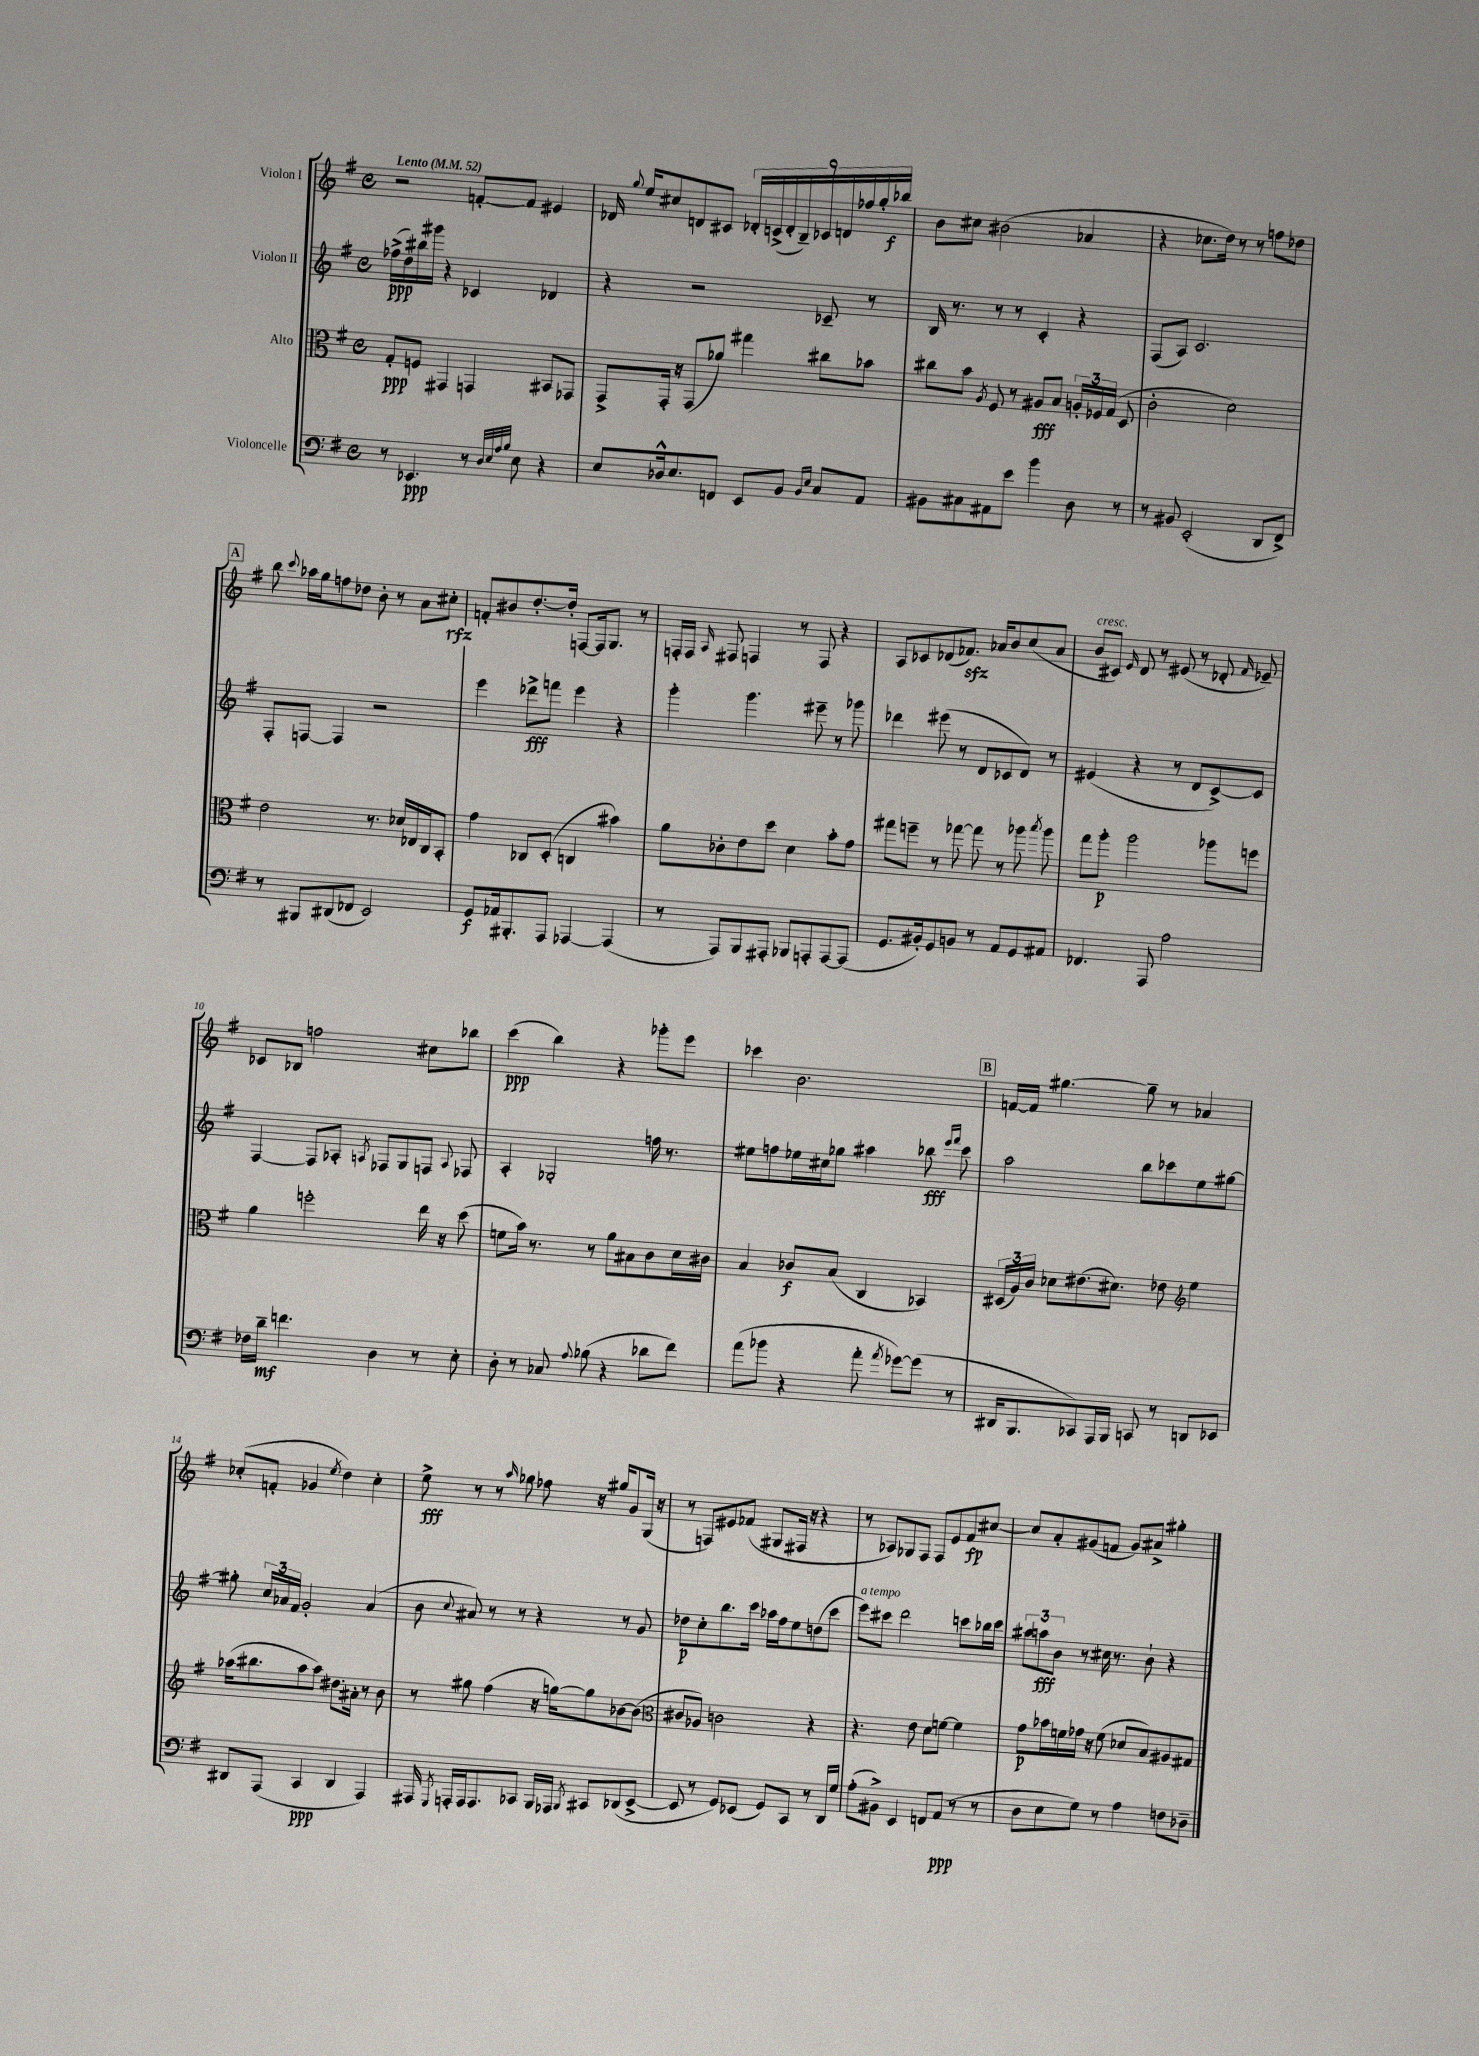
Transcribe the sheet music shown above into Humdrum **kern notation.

**kern	**dynam	**kern	**dynam	**kern	**dynam	**kern	**dynam
*part4	*part4	*part3	*part3	*part2	*part2	*part1	*part1
*staff4	*staff4	*staff3	*staff3	*staff2	*staff2	*staff1	*staff1
*I"Violoncelle	*	*I"Alto	*	*I"Violon II	*	*I"Violon I	*
*clefF4	*	*clefC3	*	*clefG2	*	*clefG2	*
*k[f#]	*	*k[f#]	*	*k[f#]	*	*k[f#]	*
*M4/4	*	*M4/4	*	*M4/4	*	*M4/4	*
*met(c)	*	*met(c)	*	*met(c)	*	*met(c)	*
*MM52	*	*MM52	*	*MM52	*	*MM52	*
=1	=1	=1	=1	=1	=1	=1	=1
!	!	!	!	!	!	!LO:TX:a:B:t=Lento	!
8r	.	8G'/L	ppp	(16ff-X^\LL	ppp	2r	.
.	.	.	.	16dd\)	.	.	.
4.EE-X/	ppp	8Fn/J	.	16bb#X\	.	.	.
.	.	.	.	16ggg#X\JJ	.	.	.
.	.	4GG#X/	.	4r	.	.	.
8r	.	4GGn/	.	4c-X/	.	[8fn'/L	.
32qqD/LLL	.	.	.	.	.	.	.
32qqE/	.	.	.	.	.	.	.
32qqA/	.	.	.	.	.	.	.
32qqB/JJJ	.	.	.	.	.	.	.
8E\	.	.	.	.	.	8f/J]	.
4r	.	8BB#X/L	.	4d-X/	.	4e#X/	.
.	.	8GG-X/J	.	.	.	.	.
=2	=2	=2	=2	=2	=2	=2	=2
8E/L	.	8GG^/L	.	4r	.	16d-X/	.
.	.	.	.	.	.	8qqgg/	.
.	.	.	.	.	.	16ee/KL	.
16D-X^^/k	.	16GG'/Jk	.	.	.	8cc#X/	.
8.E/	.	16r	.	.	.	.	.
.	.	(8GG/L	.	2r	.	8dn/	.
8FFn/J	.	8a-X/J)	.	.	.	8c#X/J	.
8EE/L	.	4gg#X\	.	.	.	18d-X'/LL	.
.	.	.	.	.	.	(18cn^/	.
.	.	.	.	.	.	18d-'/	.
8BB/J	.	.	.	.	.	.	.
.	.	.	.	.	.	18B~/)	.
.	.	.	.	.	.	18c-X/	.
16qqBB/LL	.	.	.	.	.	.	.
16qqE/JJ	.	.	.	.	.	.	.
8C/L	.	8cc#X\L	.	8c-X~/	.	.	.
.	.	.	.	.	.	18dn/	.
.	.	.	.	.	.	18ff-X/	.
8AA/J	.	8b-X\J	.	8r	.	.	.
.	.	.	.	.	.	18gg'/	.
.	.	.	.	.	.	18bb-X/JJ	f
=3	=3	=3	=3	=3	=3	=3	=3
8BB#X\L	.	8cc#X\L	.	16B/	.	8b\L	.
.	.	.	.	8.r	.	.	.
8C#X\	.	8b\J	.	.	.	8cc#X\J	.
.	.	8qA/	.	.	.	.	.
8AA#X\	.	8F#/	.	8r	.	(2b#X\	.
8e\J	.	8r	.	8r	.	.	.
4b\	.	8A#X/L	fff	4c'/	.	.	.
.	.	8B/J	.	.	.	.	.
8D\	.	24An'/LL	.	4r	.	4a-X/	.
.	.	24F-X/	.	.	.	.	.
.	.	(24G/JJ	.	.	.	.	.
8r	.	8D/	.	.	.	.	.
=4	=4	=4	=4	=4	=4	=4	=4
8r	.	2c'\	.	(8F#/L	.	4r	.
8BB#X/	.	.	.	8A/J)	.	.	.
(2EE'/	.	.	.	2.c/	.	8.cc-X\L	.
.	.	.	.	.	.	16dd\Jk)	.
.	.	2d\)	.	.	.	8r	.
.	.	.	.	.	.	8r	.
8DD/L	.	.	.	.	.	8ffn\L	.
8FF#^/J)	.	.	.	.	.	8dd-X\J	.
!!LO:LB:g=z
!!LO:REH:place=s1:t=A
=5	=5	=5	=5	=5	=5	=5	=5
8r	.	2e\	.	8F#'/L	.	8bb\	.
.	.	.	.	.	.	8qqccc/	.
8BBB#X/L	.	.	.	[8Fn/J	.	16aa-X\LL	.
.	.	.	.	.	.	16gg\J	.
(8DD#X/	.	.	.	4F/]	.	8ffn\	.
8FF-X/J	.	.	.	.	.	8dd-X\J	.
2EE/)	.	8.r	.	2r	.	8b'\	.
.	.	.	.	.	.	8r	.
.	.	16d-X/LL	.	.	.	.	.
.	.	16E-X/	.	.	.	8a\L	.
.	.	16C/J	.	.	.	.	.
.	.	8BB'/J	.	.	.	8cc#X'\J	rfz
=6	=6	=6	=6	=6	=6	=6	=6
8GG/L	f	4g\	.	4eee\	.	8fn'/L	.
16AA-X/k	.	.	.	.	.	8b#X/	.
8.BBB#X'/	.	.	.	.	.	.	.
.	.	8C-X/L	.	8ddd-X^\L	fff	[8.dd'/	.
8AAA/J	.	(8D'/J	.	8fffn\J	.	.	.
.	.	.	.	.	.	16dd'/Jk]	.
[4AAA-X/	.	4Cn/	.	4eee\	.	[8Fn/L	.
.	.	.	.	.	.	16F/k]	.
.	.	.	.	.	.	8.G/J	.
(4AAA-/]	.	4b#X\)	.	4r	.	.	.
.	.	.	.	.	.	8r	.
=7	=7	=7	=7	=7	=7	=7	=7
8r	.	8a\L	.	4ggg'\	.	16Fn'/LL	.
.	.	.	.	.	.	16F/JJ	.
.	.	.	.	.	.	16qqA/	.
8AAA/L)	.	8c-X'\	.	.	.	8F#X/	.
8BBB/	.	8e\	.	4.ggg\	.	4Fn/	.
8AAA#X'/J	.	8dd\J	.	.	.	.	.
8BBB-X/L	.	4d\	.	.	.	8r	.
8AAAn'/	.	.	.	8eee#X~\	.	8F/	.
[8AAA/	.	8b'\L	.	8r	.	4r	.
(8AAA/J]	.	8g\J	.	8ggg-X\	.	.	.
=8	=8	=8	=8	=8	=8	=8	=8
8.GG/L	.	8gg#X\L	.	4ddd-X\	.	8A/L	.
.	.	8ffn~\J	.	.	.	8c-X/	.
16BB#X'/k)	.	.	.	.	.	.	.
8GG/	.	8r	.	(8eee#X\	.	(8d-X/	.
8BBn/J	.	[8gg-X\	.	8r	.	8.f-Xzz/J)	.
8r	.	8gg-\]	.	8d/L	.	.	.
.	.	.	.	.	.	16a-X/KL	.
8AA/L	.	8r	.	8c-X/	.	8b/	.
8GG/	.	8aa-X\	.	8d/J)	.	(8cc/	.
.	.	8qbb/	.	.	.	.	.
8AA#X/J	.	8aa-\	.	8r	.	8a-/J	.
=9	=9	=9	=9	=9	=9	=9	=9
!	!	!	!	!	!	!LO:TX:a:i:t=cresc.	!
4.FF-X/	.	8gg\L	.	(4e#X/	.	8b/L	.
.	.	8aa'\J	p	.	.	8c#X/J)	.
.	.	.	.	.	.	16qqe/	.
.	.	2aa\	.	4r	.	8d/	.
8AAA/	.	.	.	.	.	8r	.
2A\	.	.	.	8r	.	(8e#X/	.
.	.	.	.	8d/L	.	8r	.
.	.	8aa-X\L	.	[8c^/)	.	8d-X'/	.
.	.	.	.	.	.	16qqf#/	.
.	.	8ffn\J	.	8c/J]	.	8e-X~/)	.
!!LO:LB:g=z
=10	=10	=10	=10	=10	=10	=10	=10
16F-X\LL	.	4a\	.	[4F#/	.	8c-X/L	.
16d~\JJ	mf	.	.	.	.	.	.
4.fn\	.	.	.	.	.	8B-X/J	.
.	.	2ffn'\	.	8F#/L]	.	2ffn\	.
.	.	.	.	8A-X'/J	.	.	.
.	.	.	.	8qAn/	.	.	.
4D\	.	.	.	8F-X/L	.	.	.
.	.	.	.	8G/	.	.	.
8r	.	16ee\	.	8Fn/J	.	8cc#X\L	.
.	.	16r	.	.	.	.	.
.	.	.	.	8qqA/	.	.	.
8E'\	.	(8dd\	.	8F-X/	.	8bb-X\J	.
=11	=11	=11	=11	=11	=11	=11	=11
8D'\	.	8fn\L	.	4A'/	.	(4ccc\	ppp
8r	.	16b\Jk)	.	.	.	.	.
.	.	8.r	.	.	.	.	.
8C-X/	.	.	.	2G-X'/	.	4bb\)	.
8qqA/	.	.	.	.	.	.	.
(8B-X\	.	8r	.	.	.	.	.
4r	.	8a\L	.	.	.	4r	.
.	.	8B#X\	.	.	.	.	.
8d-X\L	.	8c\	.	16ffn\	.	8ggg-X'\L	.
.	.	.	.	8.r	.	.	.
8f#\J)	.	16d\L	.	.	.	8eee\J	.
.	.	16c#X\JJ	.	.	.	.	.
=12	=12	=12	=12	=12	=12	=12	=12
(8a\L	.	4B/	.	8ee#X\L	.	4ccc-X\	.
8b-X\J	.	.	.	8ffn\	.	.	.
4r	.	8c-X/L	f	16ee-X\L	.	2.b\	.
.	.	.	.	16cc#X\J	.	.	.
.	.	(8B/J	.	8gg-X\J	.	.	.
8a'\	.	4C/	.	4aa#X\	.	.	.
8qa/	.	.	.	.	.	.	.
[8g-X\L)	.	.	.	.	.	.	.
(8g-\J]	.	4BB-X/)	.	8bb-X\	fff	.	.
.	.	.	.	16qqeee/LL	.	.	.
.	.	.	.	16qqfff#/JJ	.	.	.
8r	.	.	.	8ccc\	.	.	.
!!LO:REH:place=s1:t=B
=13	=13	=13	=13	=13	=13	=13	=13
16DD#X/KL	.	(24D#X/LL	.	2aa\	.	[16fn/LL	.
.	.	24A/)	.	.	.	.	.
8.BBB/	.	.	.	.	.	16f/JJ]	.
.	.	24c/JJ	.	.	.	.	.
.	.	8d-X\L	.	.	.	[4.gg#X\	.
8CC-X/)	.	(8.e#X\	.	.	.	.	.
16AAA/L	.	.	.	.	.	.	.
16BBB/JJ	.	8.d#X\J)	.	.	.	.	.
8CCn/	.	.	.	8bb\L	.	8gg#~\]	.
8r	.	8e-X\	.	8ccc-X\	.	8r	.
*	*	*clefG2	*	*	*	*	*
8DDn/L	.	4ee\	.	8ee\	.	4a-X/	.
8EE-X/J	.	.	.	[8gg#X\J	.	.	.
!!LO:LB:g=z
=14	=14	=14	=14	=14	=14	=14	=14
8DD#X/L	.	(16aa-X\KL	.	8gg#X'\]	.	(8cc-X'/L	.
.	.	8.bb#X\	.	.	.	.	.
(8AAA/J	.	.	.	24cc/LL	.	8fn'/J	.
.	.	.	.	24a-X/	.	.	.
.	.	.	.	24f#/JJ	.	.	.
4CC/	ppp	8aa-\	.	2g'/	.	4g-X/	.
.	.	8aa-\J)	.	.	.	.	.
.	.	.	.	.	.	8qee/	.
4DD#/	.	8.dd#X\L	.	.	.	4dd\)	.
.	.	16a#X'\Jk	.	.	.	.	.
4AAA/)	.	8r	.	(4a-/	.	4cc-'\	.
.	.	8b\	.	.	.	.	.
=15	=15	=15	=15	=15	=15	=15	=15
16AAA#X/	.	8r	.	8b\	.	8ee^\	fff
8qGGG/	.	.	.	.	.	.	.
16AAAn'/LL	.	.	.	.	.	.	.
.	.	.	.	8qqcc/	.	.	.
16AAA/J	.	8gg#X\	.	8a#X/)	.	8r	.
8.AAA/	.	.	.	.	.	.	.
.	.	(4ff#\	.	8r	.	8r	.
.	.	.	.	.	.	16qqaa/	.
8CC-X/J	.	.	.	8r	.	8gg-X\	.
16BBB/LL	.	16r	.	4r	.	8ff-X\	.
16AAA-X/JJ	.	[16ggn\KL)	.	.	.	.	.
8qBBB/	.	.	.	.	.	.	.
8CC#X/L	.	8gg\]	.	.	.	16r	.
.	.	.	.	.	.	16gg#X/KL	.
(8DD-X/	.	[8b-X\	.	8r	.	8g/	.
[8EE^/J	.	(8b-\J]	.	8g/	.	(16G/Jk	.
.	.	.	.	.	.	16r	.
=16	=16	=16	=16	=16	=16	=16	=16
*	*	*clefC3	*	*	*	*	*
8EE/]	.	8c#X/L	.	8dd-X\L	p	8r	.
8r	.	8A-X/J)	.	8cc'\	.	8Fn/L)	.
8GG/L)	.	2cn\	.	8.bb\	.	8e#X/	.
(8EE-X/J	.	.	.	.	.	(8f-X/J	.
.	.	.	.	16ccc\Jk	.	.	.
8GG/L)	.	.	.	16aa-X\LL	.	8G#X/L	.
.	.	.	.	16ff#\J	.	.	.
8CC/J	.	.	.	8ee\	.	16F#X/Jk	.
.	.	.	.	.	.	16r	.
8r	.	4r	.	(8ddn\	.	4r	.
16DD/LL	.	.	.	8ccc\J	.	.	.
16G/JJ	.	.	.	.	.	.	.
=17	=17	=17	=17	=17	=17	=17	=17
!	!	!	!	!LO:TX:a:i:t=a tempo	!	!	!
(8A'\L	.	4.r	.	8eee\L)	.	8r	.
8BB#X^\J)	.	.	.	8ccc#X\J	.	8A-X/L)	.
4EE/	.	.	.	2ddd\	.	8G-X/	.
.	.	8e\	.	.	.	8F#/J	.
8FFn/L	.	8d\L	.	.	.	8F#/L	.
(8AA/J	ppp	[8fn\J	.	.	.	8e/	.
8r	.	4f\]	.	8cccn\L	.	8f#/	fp
8r	.	.	.	16bb-X\L	.	[8cc#X/J	.
.	.	.	.	16ccc\JJ	.	.	.
=18	=18	=18	=18	=18	=18	=18	=18
8D\L	.	8g\L	p	12aa#X\L	.	8cc#/L]	.
.	.	.	.	12aan\	fff	.	.
8E\	.	16b-X\L	.	.	.	8a'/	.
.	.	.	.	12b\J	.	.	.
.	.	16fn\	.	.	.	.	.
8G\J)	.	16g-X\JJ	.	8r	.	(8g#X/	.
.	.	16r	.	.	.	.	.
8r	.	(8f\	.	16cc#X\	.	8fn/J	.
.	.	.	.	8.r	.	.	.
4A\	.	8d-X/L	.	.	.	8g#/L)	.
.	.	8B/)	.	8b`\	.	8a#X^/J	.
8Fn\L	.	8A#X/	.	4r	.	4gg#X'\	.
8D-X~\J	.	8G#X/J	.	.	.	.	.
==	==	==	==	==	==	==	==
*-	*-	*-	*-	*-	*-	*-	*-
